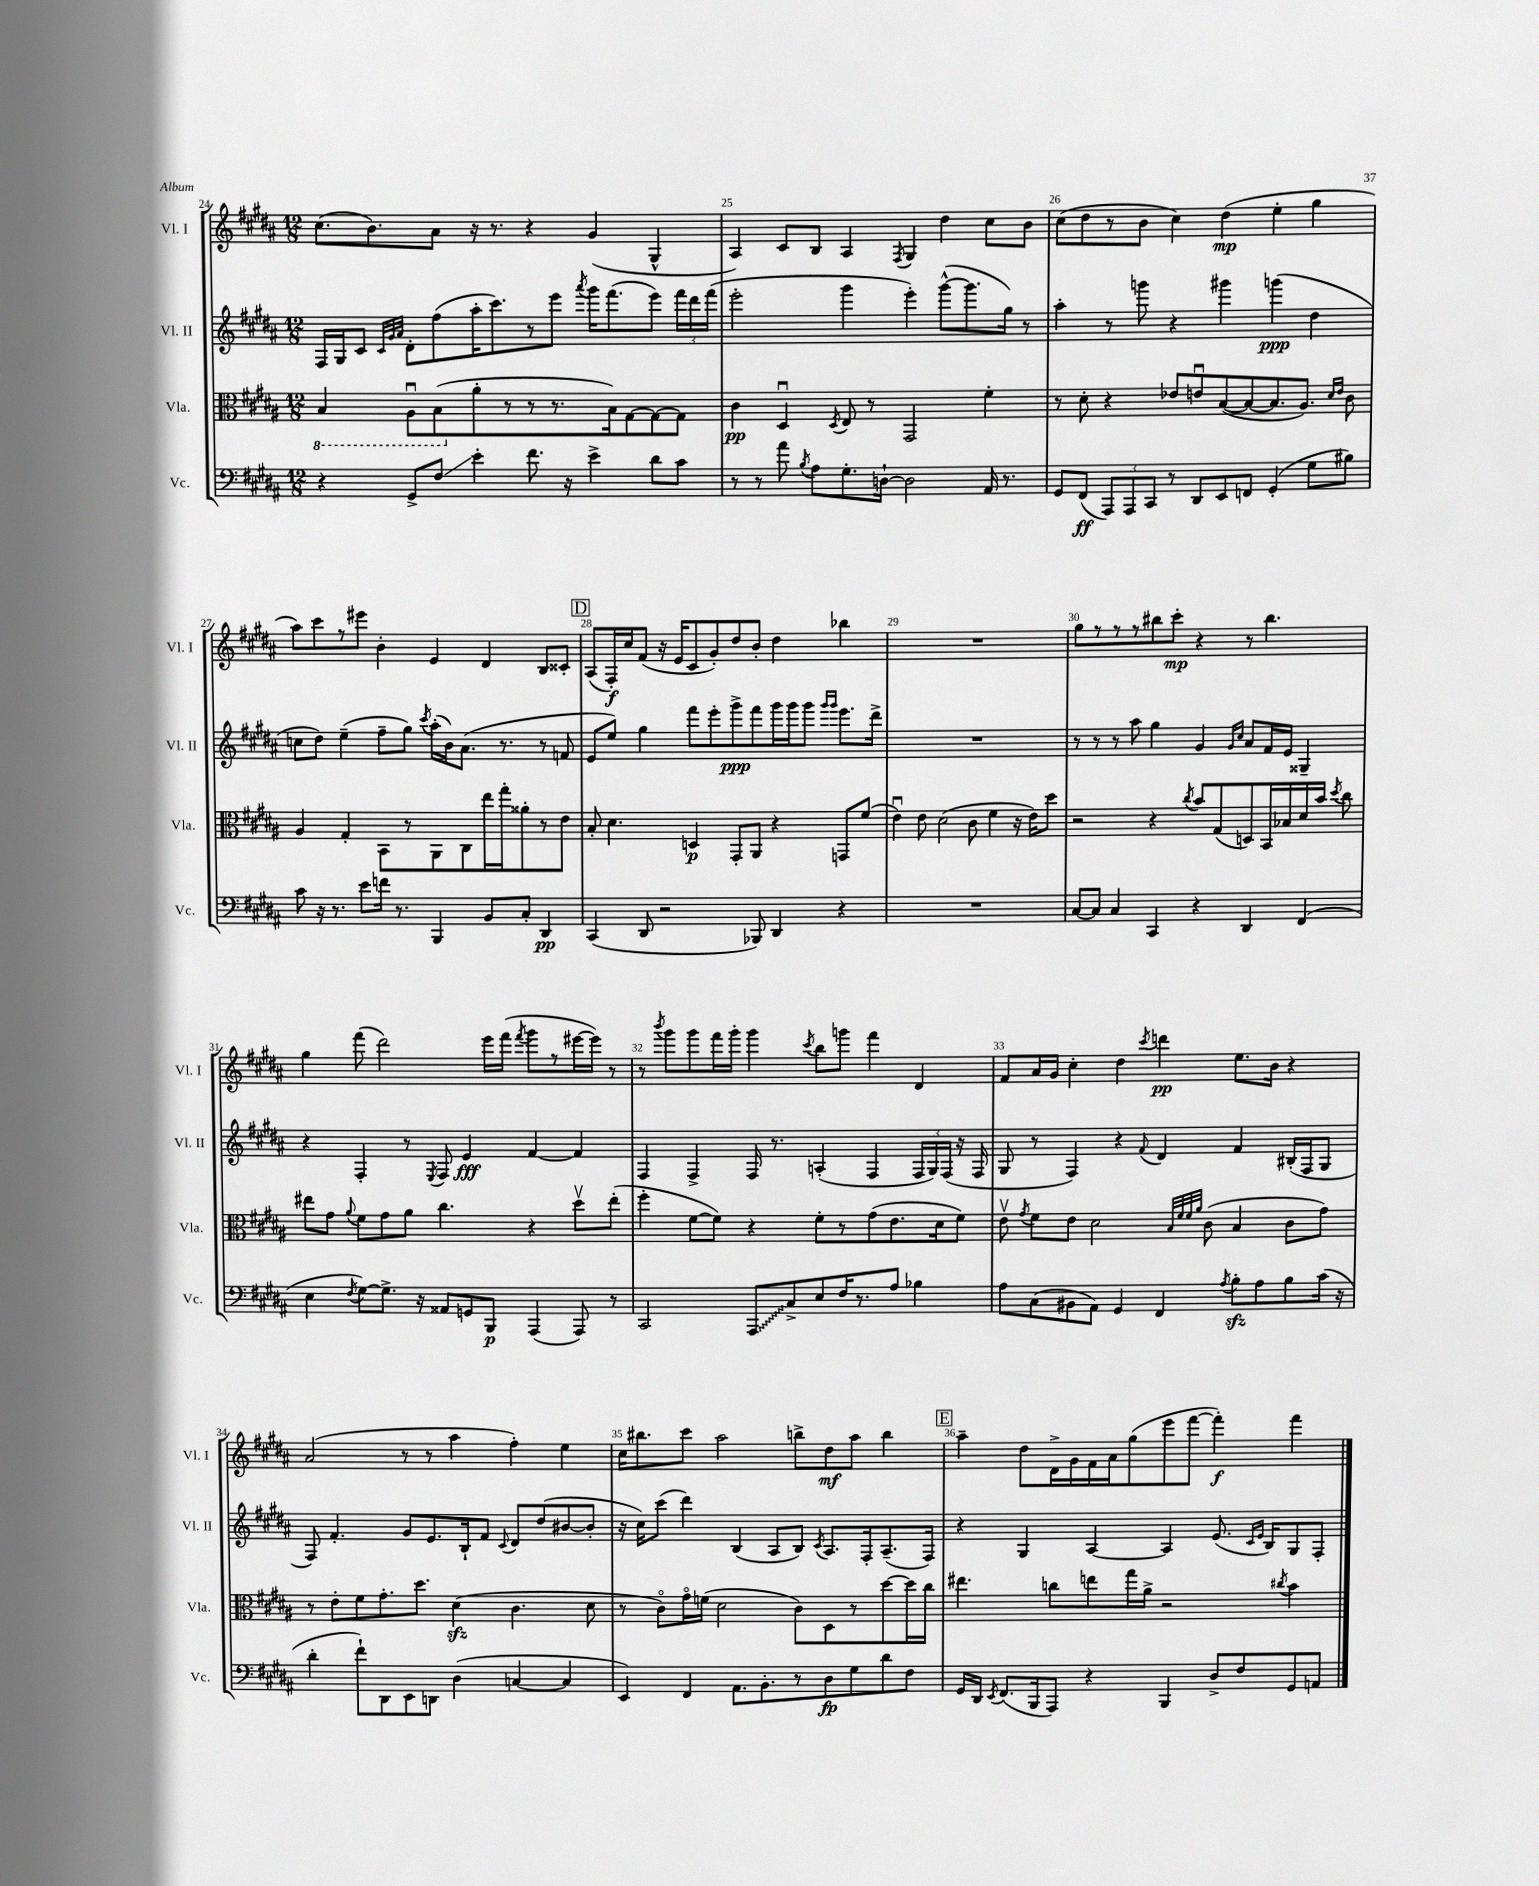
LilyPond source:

<<
\new StaffGroup <<
\new Staff = "s0" \with { instrumentName = "Vl. I" shortInstrumentName = "Vl. I" } {
    \clef treble \key b \major \numericTimeSignature \time 12/8
    \autoBeamOff cis''8.[( b'8.) ais'8] r16 r8. r4 gis'4( gis4-^ |
    ais4) cis'8[ b8] ais4 \acciaccatura { fis8 } gis4 dis''4 cis''8[ b'8] |
    cis''8[( dis''8 r8 b'8] cis''4) dis''4\mp( e''4-. gis''4 |
    ais''8[) cis'''8 r8 eis'''8] b'4-. e'4 dis'4 b8[ cisis'8]-. |
    \mark \markup { \box "D" } ais8[( fis16-.\f) cis''16 fis'8]( r16 e'16[ cis'8 gis'8-.) dis''8 b'8]-. dis''4 bes''4 |
    R1. |
    gis''8[ r8 r8 r8 bis''8 cis'''8]-.\mp r4 r8 bis''4. |
    gis''4 fis'''8( dis'''2) e'''16[ fis'''16]( \acciaccatura { fis'''8 } gis'''8[ r8 eis'''16~ eis'''16]) r8 |
    r8 \acciaccatura { b'''8 } gis'''8[ gis'''8 fis'''16 gis'''16]-. gis'''4 \acciaccatura { cis'''8 } b''8[ g'''8] fis'''4 dis'4 |
    fis'8[ ais'16 gis'16] cis''4-. dis''4 \acciaccatura { cis'''8 } d'''4\pp e''8.[ b'16] r4 |
    ais'2( r8 r8 ais''4 fis''4-.) e''4 |
    cis''16[ bis''8. cis'''8] ais''2 b''8[-> dis''8\mf ais''8] b''4 |
    \mark \markup { \box "E" } ais''4-- dis''8[ dis'16-> gis'16 fis'16 ais'16 gis''8( e'''8 fis'''8]~ fis'''4-.\f) fis'''4 \bar "|." |
}
\new Staff = "s1" \with { instrumentName = "Vl. II" shortInstrumentName = "Vl. II" } {
    \clef treble \key b \major \numericTimeSignature \time 12/8
    \autoBeamOff fis16[ gis16 cis'8] \grace { cis'32[ gis'32 ais'32] } dis'8[-. fis''8( ais''16-. cis'''8.) r8 e'''8] \acciaccatura { ais'''8 } gis'''16[ fis'''8.( e'''8]) \tuplet 3/2 { fis'''16[ dis'''16 fis'''16]( } |
    e'''2-. gis'''4 e'''4-.) gis'''8[~-^( gis'''8. gis''16]) r8 |
    ais''4-. r8 g'''8 r4 gis'''4 g'''4\ppp( dis''4 |
    c''8[ dis''8]) e''4--( fis''8[-- gis''8]) \acciaccatura { cis'''8 } ais''16[-.( b'16) ais'8.]( r8. r8 f'8 |
    \mark \markup { \box "D" } e'8[ e''8]) gis''4 fis'''8[ e'''8-. gis'''8->\ppp fis'''8 gis'''16 gis'''16 gis'''8] \grace { gis'''16[ gis'''16] } e'''8.[ dis'''16]-> |
    R1. |
    r8 r8 r8 ais''8 gis''4 gis'4 \grace { gis'16[ cis''16] } ais'8[ fis'16 e'16] gisis4-- |
    r4 fis4-. r8 \acciaccatura { e8 } fis8 e'4\fff fis'4~ fis'4 |
    fis4 fis4-> fis16 r8. a4-.( fis4 \tuplet 3/2 { fis16[ gis16) fis16]( } r16 fis16 |
    gis8 r8 fis4) r4 \appoggiatura { fis'8 } dis'4 fis'4 bis16[-.( fis16 gis8] |
    fis8) fis'4.-. gis'8[ e'8. b16-! fis'8] \appoggiatura { cis'8 } dis'8[ dis''8( bis'8~ bis'8]-. |
    r16 cis''16[) cis'''8]( dis'''4) b4( ais8[ b8]) \acciaccatura { cis'8 } ais8.[ fis16-. ais8.--( fis16]) |
    \mark \markup { \box "E" } r4 gis4 ais4~ ais4 e'8.( \grace { cis'16[ e'16] } b16[) gis8 fis8]-. \bar "|." |
}
\new Staff = "s2" \with { instrumentName = "Vla." shortInstrumentName = "Vla." } {
    \clef alto \key b \major \numericTimeSignature \time 12/8
    \autoBeamOff \ottava #-1 b,4 ais,8[\downbow b,8( \ottava #0 ais'8-. r8 r8 r8. b16) gis8~ gis8~ gis8] |
    cis'4\pp dis4\downbow \acciaccatura { dis8 } e8 r8 gis,2 fis'4-. |
    r8 dis'8-. r4 ees'8[ e'8\downbow b8~( b8~ b8. ais8.]) \grace { dis'16[ e'16] } cis'8 |
    ais4 gis4-. b,8[ r8 ais,8 cis8 e''16 gis''16-. aisis'8-. r8 e'8] |
    \mark \markup { \box "D" } b8-. dis'4. d4\p gis,8[-. ais,8] r4 g,8[ fis'8]( |
    e'4\downbow) e'8 dis'2( cis'8 fis'4 r16 e'16[) dis''8] |
    r2 r4 \acciaccatura { cis''8 } b'8[ gis8( d8) b,16 bes16 dis'16 b'16] \acciaccatura { dis''8 } cis''8 |
    eis''8[ gis'8] \appoggiatura { ais'8 } fis'8[ gis'8 ais'8] cis''4. r4 dis''8[\upbow eis''8]-.( |
    fis''4-. fis'8[~ fis'8]) r4 fis'8[-. r8 gis'8( e'8. dis'16 fis'8]) |
    e'8\upbow \acciaccatura { gis'8 } fis'8[ e'8] dis'2 \grace { b32[ fis'32 fis'32 ais'32] } cis'8( b4 cis'8[ gis'8]) |
    r8 e'8[-. fis'8 gis'8.-. dis''8.] dis'4\sfz( cis'4. dis'8 |
    r8 cis'8[\flageolet) gis'16\flageolet f'16]( dis'2 cis'8[) dis8 r8 dis''8~ dis''16 cis''16] |
    \mark \markup { \box "E" } eis''4. c''8[ e''8 gis''16 ais'16]-> r2 \acciaccatura { cis''8 } b'4 \bar "|." |
}
\new Staff = "s3" \with { instrumentName = "Vc." shortInstrumentName = "Vc." } {
    \clef bass \key b \major \numericTimeSignature \time 12/8
    \autoBeamOff r4 gis,8[-> fis8]\glissando e'4-. fis'8. r16 e'4-> dis'8[ cis'8] |
    r8 r8 ais'8 \acciaccatura { b8 } ais8[ gis8.-. d16]~-! d2 ais,16 r8. |
    gis,8[ fis,8]\ff( \tuplet 3/2 { ais,,8[) ais,,8 cis,8] } r8 dis,8[ e,8 f,8] gis,4-.( gis8[ bis8]) |
    cis'8 r16 r8. e'8[ f'16] r8. b,,4 b,8[ cis8]-. dis,4\pp |
    \mark \markup { \box "D" } cis,4( dis,8 r2 bes,,8) dis,4 r4 |
    R1. |
    cis8[~ cis8] cis4 cis,4 r4 dis,4 fis,4( |
    e4 \acciaccatura { fis8 } gis8[~) gis8.]-> r16 aisis,8[ g,8 b,,8]\p ais,,4( ais,,8) r8 |
    cis,2 \once \override Glissando.style = #'zigzag ais,,8[\glissando cis8-> e8 fis16 r8. ais8] bes4 |
    ais8[ cis8( bis,8 ais,8]) gis,4 fis,4 \acciaccatura { ais8 } b8[-.\sfz ais8 b8 cis'16]( r16 |
    dis'4-. fis'8[-!) dis,8 e,8 d,8] dis4( c4~ c4 |
    e,4) fis,4 ais,8.[ b,8.-. r8 dis8\fp gis8 dis'8 fis8] |
    \mark \markup { \box "E" } gis,16[ dis,16] \acciaccatura { e,8 } fis,8.[( b,,16 ais,,8]) r4 b,,4 dis8[-> fis8 gis,8 a,8] \bar "|." |
}
>>
>>
\layout { \context { \Score currentBarNumber = #24 \override BarNumber.break-visibility = ##(#f #t #t) barNumberVisibility = #all-bar-numbers-visible } }
